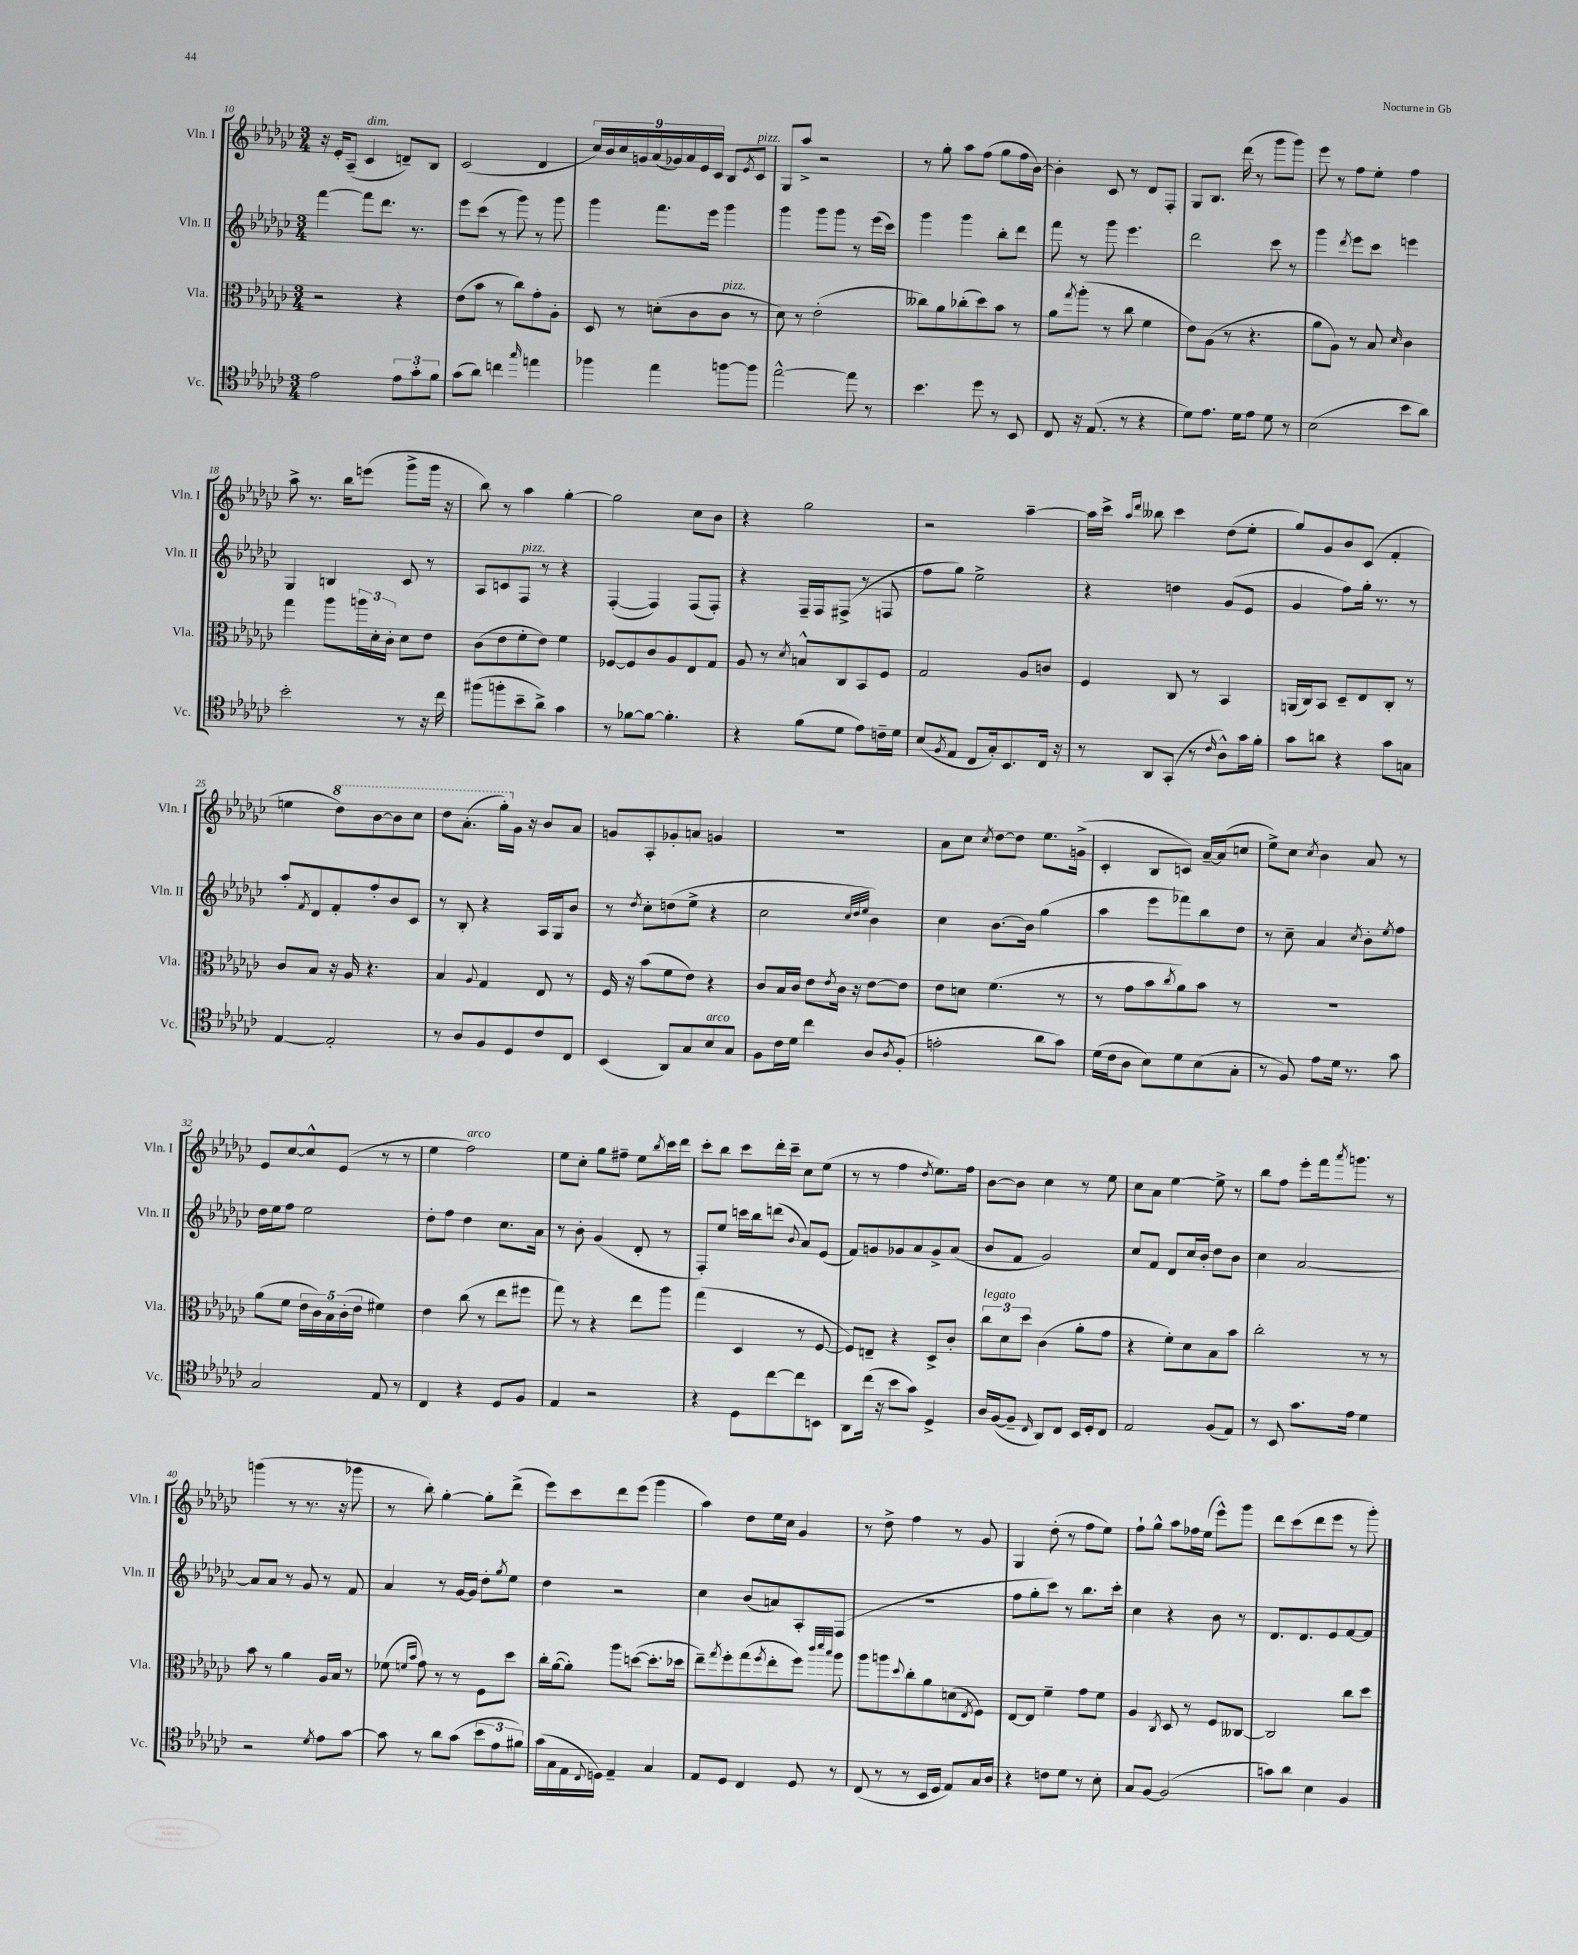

**kern	**kern	**kern	**kern
*staff4	*staff3	*staff2	*staff1
*clefC4	*clefC3	*clefG2	*clefG2
*k[b-e-a-d-g-c-]	*k[b-e-a-d-g-c-]	*k[b-e-a-d-g-c-]	*k[b-e-a-d-g-c-]
*M3/4	*M3/4	*M3/4	*M3/4
2e-	2r	[4fff	16r
.	.	.	16e-'
.	.	.	(8A-~
.	.	8fff]	4c-
.	.	8.ddd-	.
12e-	4r	.	8d~)
.	.	8.r	.
12g-'	.	.	.
.	.	.	8B-
12f	.	.	.
=	=	=	=
(8g-	(8e-	8eee-	(2c-
8a-)	8b-	(8ccc-	.
4cc	8r	8r	.
.	8cc-)	8ggg-)	.
16qqgg-	.	.	.
4ee	8g-'	8r	4d-
.	8A-'	8ggg-	.
=	=	=	=
4ff-	8D-	4ggg-	18cc-)
.	.	.	18b-
.	.	.	18cc-
.	8r	.	.
.	.	.	18g
.	.	.	(18a-
4ee-	(8d'	8.fff	.
.	.	.	18g-)
.	.	.	18a-
.	8c-	.	.
.	.	.	18e-
.	.	16eee-	.
.	.	.	18c-
[8ff	8c-	4ggg-	8B-
.	.	.	8qe-
8ff]	8r	.	8c-
=	=	=	=
[2ee-^^	8d-)	4ggg-	8G-
.	8r	.	8aa-^
.	(2e-'	8ggg-	2r
.	.	8ggg-	.
8ee-]	.	8r	.
8r	.	(16eee-	.
.	.	16ccc-)	.
=	=	=	=
4.b-	8cc--)	4ggg-	8r
.	8a-	.	8gg-'
.	(8cc-'	4ggg-	8aa-
8dd-	8dd-)	.	(8ff
8r	8b-	8bb-'	8gg-
8BB-	8r	8ddd-	16ff
.	.	.	[16b-)
=	=	=	=
8C-	8a-	8fff	4b-']
.	8qgg-	.	.
16r	(8aa-'	8r	.
(8.E-	.	.	.
.	8r	8ggg-	8c-
8r	8cc-	4.eee-	8r
4r	4f	.	8d-
.	.	.	8F'
=	=	=	=
8d-)	8e-)	2ddd-	8G-
8.e-	(8A-	.	8.B-
.	8r	.	.
16d-	.	.	(16ddd-
8e-	4.r	.	8r
8d-	.	8ccc-	8ggg-
8r	.	8r	8ggg-)
=	=	=	=
(2B-	8a-	4ggg-	8eee-
.	8A-)	.	8r
.	.	8qddd-	.
.	8r	8eee-	8ff
.	8B-	8ccc-	8ee-'
.	16qqd-	.	.
8b-	4c-	4eee	4ff
8a-)	.	.	.
=	=	=	=
2b-'	4gg-	4G-	8aa-^
.	.	.	8.r
.	8aa-	4B	.
.	.	.	16bb-
.	24aa	.	(8eee
.	24d-'	.	.
.	24c-'	.	.
8r	8d-	8c-	8ggg-^
16r	8e-	8r	16ggg-
16cc-	.	.	16r
=	=	=	=
(8ff#	(8c-	8A-	8bb-)
8ff'	8e-	8c	8r
8b-~	8f'	8F	4aa-
8a-^)	8e-)	8r	.
4g-	4f	4r	[4gg-'
=	=	=	=
8r	[8F-	([4F'	2gg-]
[8f-	8F-]	.	.
8f-_	8c-	4F])	.
4.f-']	8A-	.	.
.	8E-	(8F	8cc-
.	8G-	8F')	8b-
=	=	=	=
4r	8A-	4r	4r
.	8r	.	.
.	8qd-	.	.
(8f	8B^^	16F~	2gg-
.	.	16F	.
8d-	8C-	(8F#^	.
8e-)	8BB-	8r	.
16c~	8F	8F	.
16d-	.	.	.
=	=	=	=
(8B-	2G-	8ff	2r
8qF	.	.	.
8E-	.	8gg-)	.
8C-	.	2ee-^	.
16G-')	.	.	.
8.BB-	.	.	.
.	8A-	.	[4aa-~
16C-	8c	.	.
16r	.	.	.
=	=	=	=
8r	4F	4r	16aa-]
.	.	.	16ccc-^
.	.	.	16qqaa-
.	.	.	16qqddd-
8AA-	.	.	8bb--
(8GG-'	8C-	4dd	4ccc-
8r	8r	.	.
16qqc-	.	.	.
8A-^^)	4BB-	(8g-	(8dd-
16g-	.	8e-	8ee-'
16f'	.	.	.
=	=	=	=
8g-	(16AA	4g-	8gg-)
.	16C-)	.	.
8a	8BB-	.	8g-
4r	8D-~	8ff)	8b-
.	8E-	16gg-'	(8c-
.	.	8.r	.
8g-	8C-'	.	4f'
8G	8r	8r	.
=	=	=	=
[4E-	8c-	8aa-'	4ee
.	.	8qf	.
.	8B-	8d-	.
2E-']	16r	8f'	8ddd-)
.	16A-	.	.
.	4.r	8ff'	[8bb-
.	.	8b-	8bb-]
.	.	8c-	8ccc-
=	=	=	=
8r	4B-	8r	8ddd-
8A-	.	8B-'	(8.aa-'
.	8qqA-	.	.
8F	4G-	4r	.
.	.	.	16ggg-')
8D-	.	.	16g-
.	.	.	16r
8c-	8E-	16A-	8b-
.	.	16G-	.
8C-	8r	8b-	8a-
=	=	=	=
(4BB-	16F	8r	8g
.	16r	.	.
.	.	8qdd-	.
.	(8b-	8cc-'	8A-'
8AA-)	8f	(8dd	8g-'
8G-	8e-)	8ee-^	8a
8B-	4r	4r	4g
8G-	.	.	.
=	=	=	=
8F	8c-	2cc-	2.r
16c-	16B-	.	.
16d-	16c-	.	.
4cc-	8e-	.	.
.	8qe-	.	.
.	16c-	.	.
.	16r	.	.
.	.	32qqcc-	.
.	.	32qqdd-	.
.	.	32qqee-	.
8A-	[8e-	4b-)	.
8qA-	.	.	.
(8F'	8e-]	.	.
=	=	=	=
2e'	8e-	4cc-	8a-
.	8d	.	8cc-
.	.	.	8qcc-
.	(4.f	[8.b-	[8dd-
.	.	.	8dd-]
.	.	16b-]	.
8a-	.	(4gg-	8.ee-
8g-)	8r	.	.
.	.	.	(16g^
=	=	=	=
(16d-	8r	4aa-	4c-'
16c-	.	.	.
8A-	8g-	.	.
8B-)	8b-	8eee-	8B-
.	8qcc-	.	.
8d-	8a-)	8fff-)	8c)
(8B-	8b-	8bb-	[16a-~
.	.	.	(16a-]
8G-'	8r	8dd-	8cc
=	=	=	=
8r	2.r	8r	8ee-^)
8F)	.	8cc-~	8cc-
.	.	.	8qcc-
8e-	.	4a-	4b-
16d-	.	.	.
8.r	.	.	.
.	.	8qcc-	.
.	.	8b-'	8a-
.	.	8qee-	.
8g-	.	8ff	8r
=	=	=	=
2G-	(8a-	16dd-	8e-
.	.	16ee-	.
.	8f	8ff	[8cc-
.	20e-	2ee-	8cc-^^]
.	20c-)	.	.
.	20B-	.	.
.	.	.	(8e-
.	(20c-'	.	.
.	20e-	.	.
8E-	4f#)	.	8r
8r	.	.	8r
=	=	=	=
4C-	4e-	8dd-'	4ee-
.	.	8ff	.
4r	(8cc-	4dd-	2ff)
.	8r	.	.
8D-	8ee-	8.cc-	.
8F	8ff#	.	.
.	.	16a-	.
=	=	=	=
4E-	8gg-)	8r	8ee-
.	8r	8b-'	8cc-'
2r	4r	(4g-	8gg-
.	.	.	8ff#~
.	8ee-	8d-'	8ee-
.	.	.	8qbb-
.	8aa-	8r	16ccc-
.	.	.	16ddd-
=	=	=	=
4r	(4gg-	8F')	8ccc-'
.	.	8ee-	8bb-
8D-	4D-	16ccc	8ccc-
.	.	16bb-	.
[8cc-	.	(8ddd	16ddd-'
.	.	.	16ccc-~
.	.	8qqb-	.
8cc-]	8r	8a-)	8cc-
8BB	[8F	(8e-	(8ee-
=	=	=	=
8AA-	8F])	8f)	8r
(16cc-	8E~	8g	8r
16r	.	.	.
8b-	4r	8g-	4ff
8g-)	.	8a-	.
.	.	.	8qdd-
4D-^	8D-^	8g-^	8.ee-)
.	8c-'	(8a-	.
.	.	.	16ff
=	=	=	=
16A-	12cc-	8b-	[8b-
([16F	.	.	.
.	12d-	.	.
8F~]	.	8f	8b-]
.	12dd-	.	.
16qqC-	.	.	.
8AA-)	(4c-	2g-)	4cc-
8C-	.	.	.
16BB-	8a-'	.	8r
16D-'	.	.	.
8C-	8g-	.	8ee-
=	=	=	=
2E-	4r	8cc-	8cc-
.	.	8f	8a-
.	8f')	8d-	[4ee-
.	8d-	16cc-	.
.	.	16b-'	.
(8F	8B-	8dd-	8ee-^]
8E-)	8b-	8b-	8r
=	=	=	=
8r	2cc-'	4cc-	8bb-
8BB-	.	.	8ff
8.g-	.	[2a-	8eee-'
.	.	.	16fff
.	.	.	8qaaa-
16e-	.	.	8.ggg
4d-	8r	.	.
.	8r	.	8r
=	=	=	=
2r	8b-	8a-]	(4ggg
.	8r	8a-	.
.	4a-	8r	8r
.	.	8g-	8.r
8qd-	.	.	.
8e-	16A-	8r	.
.	16B-	.	16r
[8g-	8r	8f	8ggg-
=	=	=	=
8g-]	(8f-	4a-	8r
.	16qqf	.	.
.	16qqb-	.	.
8r	8g-)	.	8bb-')
8a-	8r	8r	[4gg-'
(8g-	8r	[16g-	.
.	.	16g-]	.
12b-	8F	8dd-'	8gg-']
12e-	.	.	.
.	.	8qgg-	.
.	8dd-	8ee-	(8ddd-^
12f#)	.	.	.
=	=	=	=
(16g-	16cc-'	4dd-	8eee-)
16G-	([16a-	.	.
16E-	8a-'])	.	8ccc-
8qqC-	.	.	.
16D)	.	.	.
4E-~	8aa-	2r	8ddd-
.	([8dd	.	(8eee-
4G-	8.dd']	.	4ggg-
.	16dd-	.	.
=	=	=	=
8E-	8ee-~)	4cc-	4aa-)
.	8qgg-	.	.
8D-	8ff'	.	.
4C-	(8gg-	(8b-	8dd-
.	8qff	.	.
.	8ee-'	8a)	16ee-
.	.	.	16cc-
8D-	8ff)	8A-'	4g-
.	32qqccc-	.	.
.	32qqddd-	.	.
.	32qqbb-	.	.
8r	8aa-	(8F	.
=	=	=	=
(8C-	8aa-	2.r	8r
8r	8aa	.	8dd-^
.	8qqdd-	.	.
8r	8cc-'	.	4ff
16BB-	8a-	.	.
16D-	.	.	.
8E-)	(8d	.	8r
.	8qE-	.	.
16G-	8F)	.	8g-
16A-	.	.	.
=	=	=	=
4r	[8E-	8ff	4G-
.	8E-]	8gg-'	.
8c	4f~	8ccc-)	(8dd-'
8d-	.	8r	8r
8r	8g-	8.bb-	8ff
8B-'	8f	.	8ee-)
.	.	16ccc-'	.
=	=	=	=
8G-	4A-	4cc-	8ff`
[8F	.	.	8gg-^^
.	8qC-	.	.
(2F]	8D-	4r	8aa-
.	8r	.	16ff-
.	.	.	(16ee-
.	8F	8b-	8eee-^^)
.	[8C--	8r	8ggg-
=	=	=	=
8g)	2C--]	8.d-	8ddd-
8a-	.	.	(8ccc-
.	.	8.d-	.
4B-	.	.	8ddd-
.	.	8e-	8eee-
4F	8cc-	[8f	8r
.	8dd-	8f]	8ggg-')
==	==	==	==
*-	*-	*-	*-
